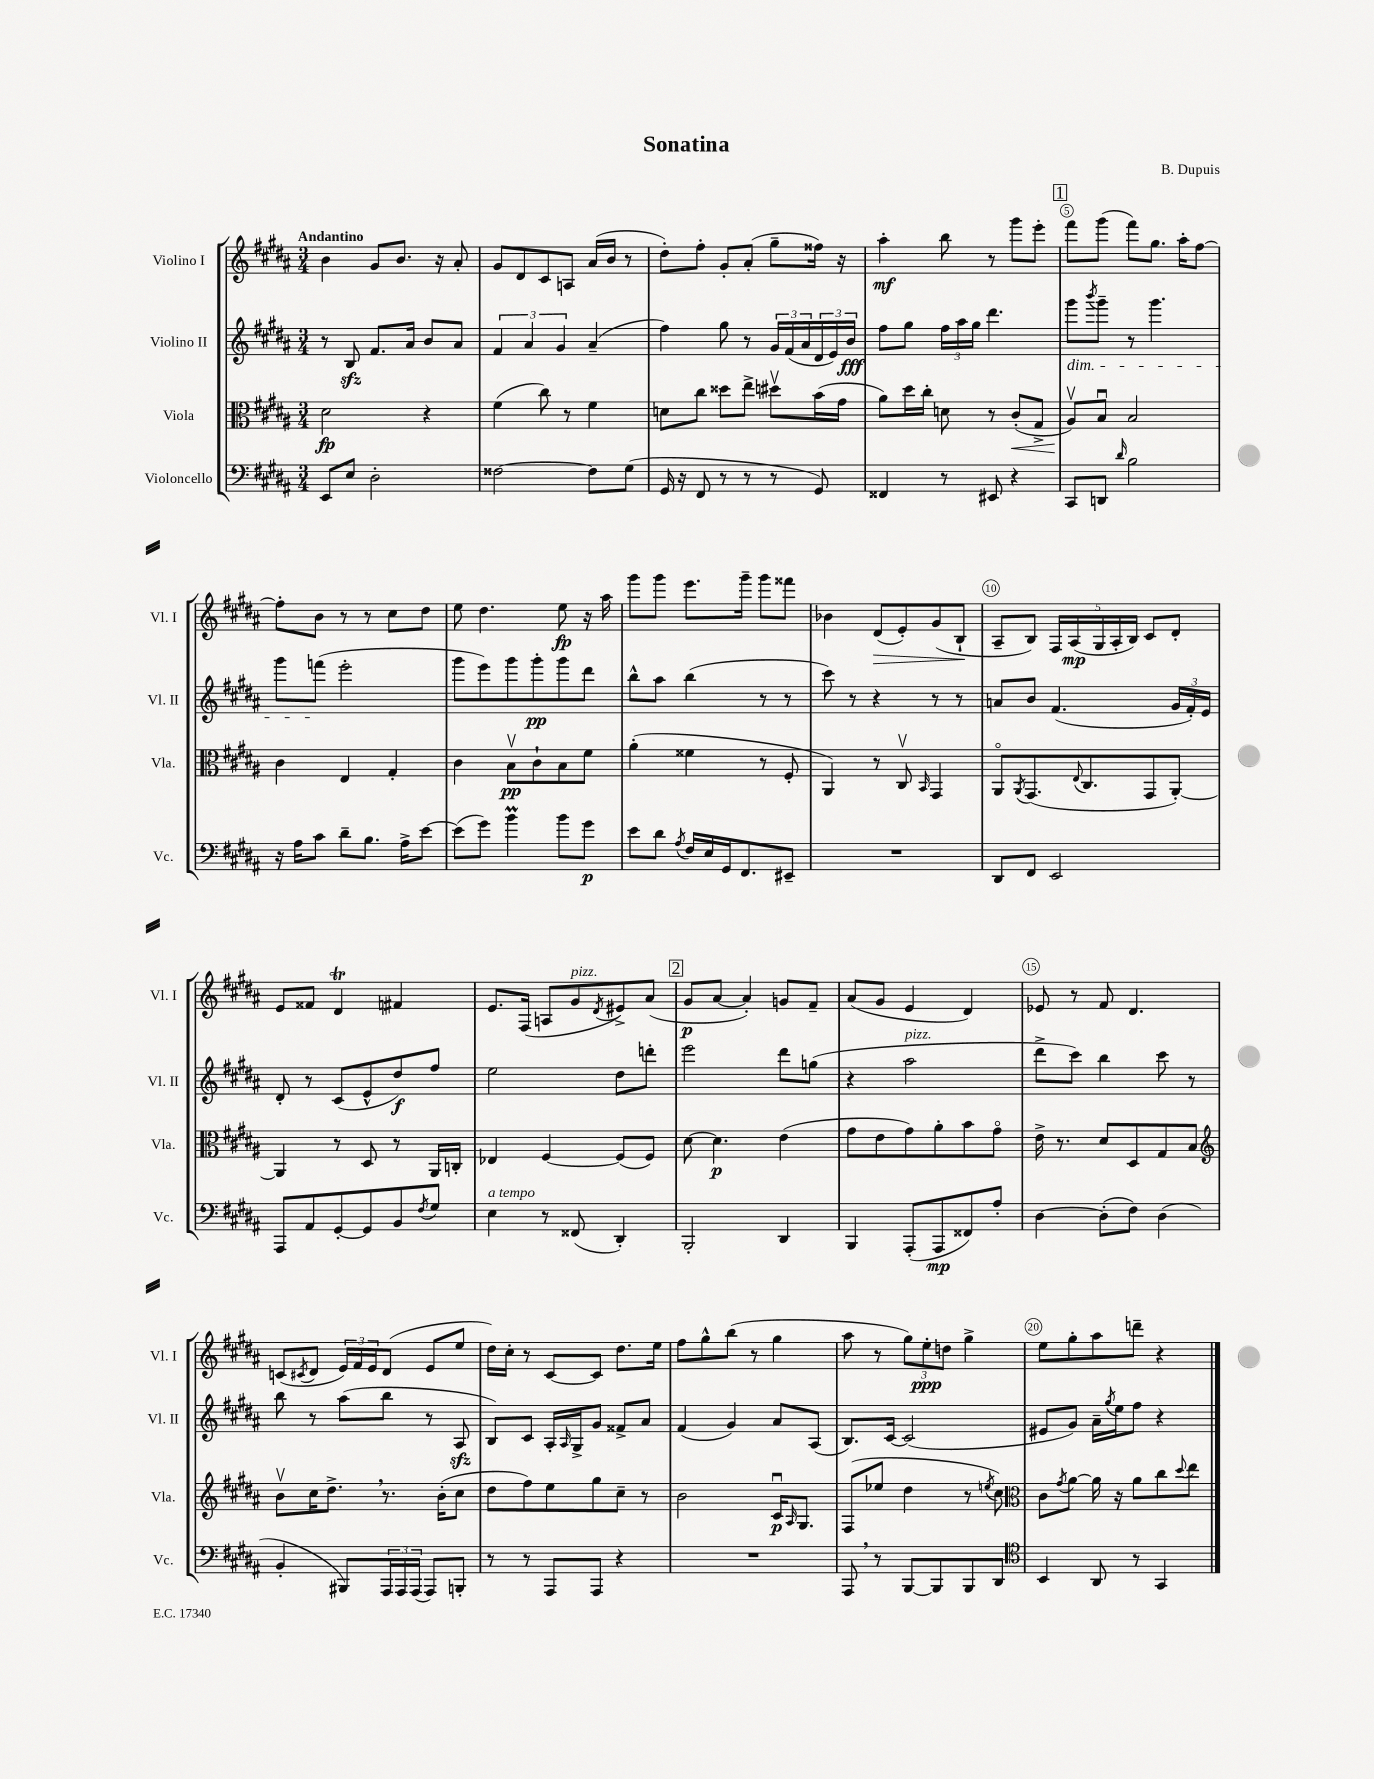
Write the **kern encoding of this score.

**kern	**kern	**kern	**kern
*staff4	*staff3	*staff2	*staff1
*clefF4	*clefC3	*clefG2	*clefG2
*k[f#c#g#d#a#]	*k[f#c#g#d#a#]	*k[f#c#g#d#a#]	*k[f#c#g#d#a#]
*M3/4	*M3/4	*M3/4	*M3/4
8EE	2d#	8r	4b
8E	.	8B	.
2D#'	.	8.f#	8g#
.	.	.	8.b
.	.	16a#	.
.	4r	8b	.
.	.	.	16r
.	.	8a#	8a#'
=	=	=	=
[2F##	(4f#	6f#	8g#
.	.	.	8d#
.	.	6a#	.
.	8cc#)	.	8c#
.	.	6g#	.
.	8r	.	8A
8F##]	4f#	(4a#~	(16a#
.	.	.	16b
(8G#	.	.	8r
=	=	=	=
16GG#	8d	4ff#)	8dd#')
16r	.	.	.
8FF#	8cc#	.	8ff#'
8r	8dd##	8gg#	8g#'
8r	8ee^	8r	(8a#'
8r	8dd#v	24g#	8gg#~
.	.	(24f#	.
.	.	24a#	.
8GG#)	(16b	24d#	16ff##)
.	.	24e)	.
.	16g#	.	16r
.	.	24b	.
=	=	=	=
4FF##	8a#)	8ff#	4aa#'
.	16dd#	8gg#	.
.	16cc#'	.	.
8r	8d	24ff#	8bb
.	.	24aa#	.
.	.	24gg#	.
8EE#	8r	4.ddd#	8r
4r	(8c#'	.	8ggg#
.	8G#^	.	8eee'
=	=	=	=
8CC#	8A#v)	8ggg#	8fff#
.	.	8qbbb	.
8DD	8Bu	8ggg#~	(8ggg#
16qqd#	.	.	.
2B	2B	8r	8fff#)
.	.	4.ggg#	8.gg#
.	.	.	16aa#'
.	.	.	[8ff#
=	=	=	=
16r	4c#	8ggg#	8ff#']
16A#	.	.	.
8c#	.	(8fff	8b
8d#~	4E	2eee'	8r
8.B	.	.	8r
.	4G#'	.	8cc#
16A#^	.	.	.
[8e	.	.	8dd#
=	=	=	=
(8e]	4c#	8ggg#	8ee
8g#)	.	8eee)	4.dd#
4b	8Bv	8ggg#	.
.	8c#`	8ggg#'	.
8b	8B	8ggg#	8ee
8g#	8f#	8ddd#	16r
.	.	.	16aa#
=	=	=	=
8e	(4a#'	8bb^^	8ggg#
8d#	.	8aa#	8ggg#
8qA#	.	.	.
16F#	4f##	(4bb	8.eee
16E	.	.	.
16GG#	.	.	.
8.FF#	.	.	16ggg#~
.	8r	8r	8ggg#
8EE#~	8F#'	8r	8fff##
=	=	=	=
2.r	4AA#)	8ccc#)	4b-
.	.	8r	.
.	8r	4r	(8d#
.	8C#v	.	8e')
.	16qqBB	.	.
.	4GG#	8r	(8g#
.	.	8r	8B`
=	=	=	=
8DD#	8AA#o	8a	8A#~
.	8qAA#	.	.
8FF#	(8.GG#	8b	8B)
2EE	.	(4.f#	20F#
.	.	.	(20A#
.	8qqE	.	.
.	8.C#	.	.
.	.	.	20G#
.	.	.	20A#'
.	.	.	20B)
.	8GG#	.	8c#
.	[8AA#')	24g#	8d#'
.	.	24f#')	.
.	.	24e	.
=	=	=	=
8AAA#	4AA#]	8d#'	8e
8AA#	.	8r	8f##
[8GG#'	8r	(8c#	4d#
8GG#]	8D#	8e^^	.
8BB	8r	8dd#)	4f#
8qF#	.	.	.
8G#	16AA#	8ff#	.
.	16C'	.	.
=	=	=	=
4E	4E-	2ee	8.e
.	.	.	(16F#
8r	[4F#	.	8A
(8FF##	.	.	8g#
.	.	.	8qd#
4DD#')	(8F#]	8dd#	8e#^)
.	8F#)	8ddd'	(8a#
=	=	=	=
2BBB'	[8d#	2eee	8g#
.	4.d#]	.	[8a#
.	.	.	4a#'])
4DD#	(4e	8ddd#	8g
.	.	(8gg	8f#~
=	=	=	=
4BBB	8g#	4r	(8a#
.	8e	.	8g#
(8AAA#'	8g#)	2aa#	4e
8AAA#	8a#'	.	.
8FF##)	8b	.	4d#)
8A#'	8g#o	.	.
=	=	=	=
[4D#	16e^	8ddd#^	8e-
.	8.r	.	.
.	.	8ccc#)	8r
(8D#']	8d#	4bb	8f#
8F#)	8D#	.	4.d#
(4D#	8G#	8ccc#	.
.	8B	8r	.
=	=	=	=
*	*clefG2	*	*
4BB'	8bv	8bb	(8c
.	.	.	8qc#
.	16cc#	8r	8d#
.	8.dd#^	.	.
8BBB#)	.	(8aa#	24e)
.	.	.	24f#
.	.	.	24e
24AAA#	8.r	8bb	(8d#
24AAA#	.	.	.
(24AAA#	.	.	.
8AAA#)	.	8r	8e
.	(16b'	.	.
8BBB'	8cc#	8A#	8ee
=	=	=	=
8r	8dd#	8B)	16dd#)
.	.	.	16cc#'
8r	8ff#)	8c#	8r
8AAA#	8ee	16A#'	[8c#
.	.	16qqA#	.
.	.	16G#^	.
8AAA#	8gg#	8g#	8c#]
4r	8cc#~	8f##^	8.dd#
.	8r	8a#	.
.	.	.	16ee
=	=	=	=
2.r	2b	(4f#	8ff#
.	.	.	8gg#^^
.	.	4g#)	(8bb
.	.	.	8r
.	16c#u	8a#	4gg#
.	16qqA#	.	.
.	8.G#	.	.
.	.	(8A#	.
=	=	=	=
8AAA#	(8F#	8.B)	8aa#
8r	8ee-	.	8r
.	.	[16c#	.
[8BBB	4dd#	(2c#]	12gg#)
.	.	.	12ee'
8BBB]	.	.	.
.	.	.	12dd
8BBB	8r	.	4gg#^
.	8qee	.	.
8DD#	8cc#)	.	.
=	=	=	=
*clefC4	*clefC3	*	*
4BB	8c#	8e#	8ee
.	8qg#	.	.
.	[8a#	8g#)	8gg#'
8AA#	16a#]	16a#~	8aa#
.	.	8qgg#	.
.	16r	16ee	.
8r	8a#	8ff#	8ddd~
4GG#	8cc#	4r	4r
.	8qqdd#	.	.
.	8ee	.	.
==	==	==	==
*-	*-	*-	*-
